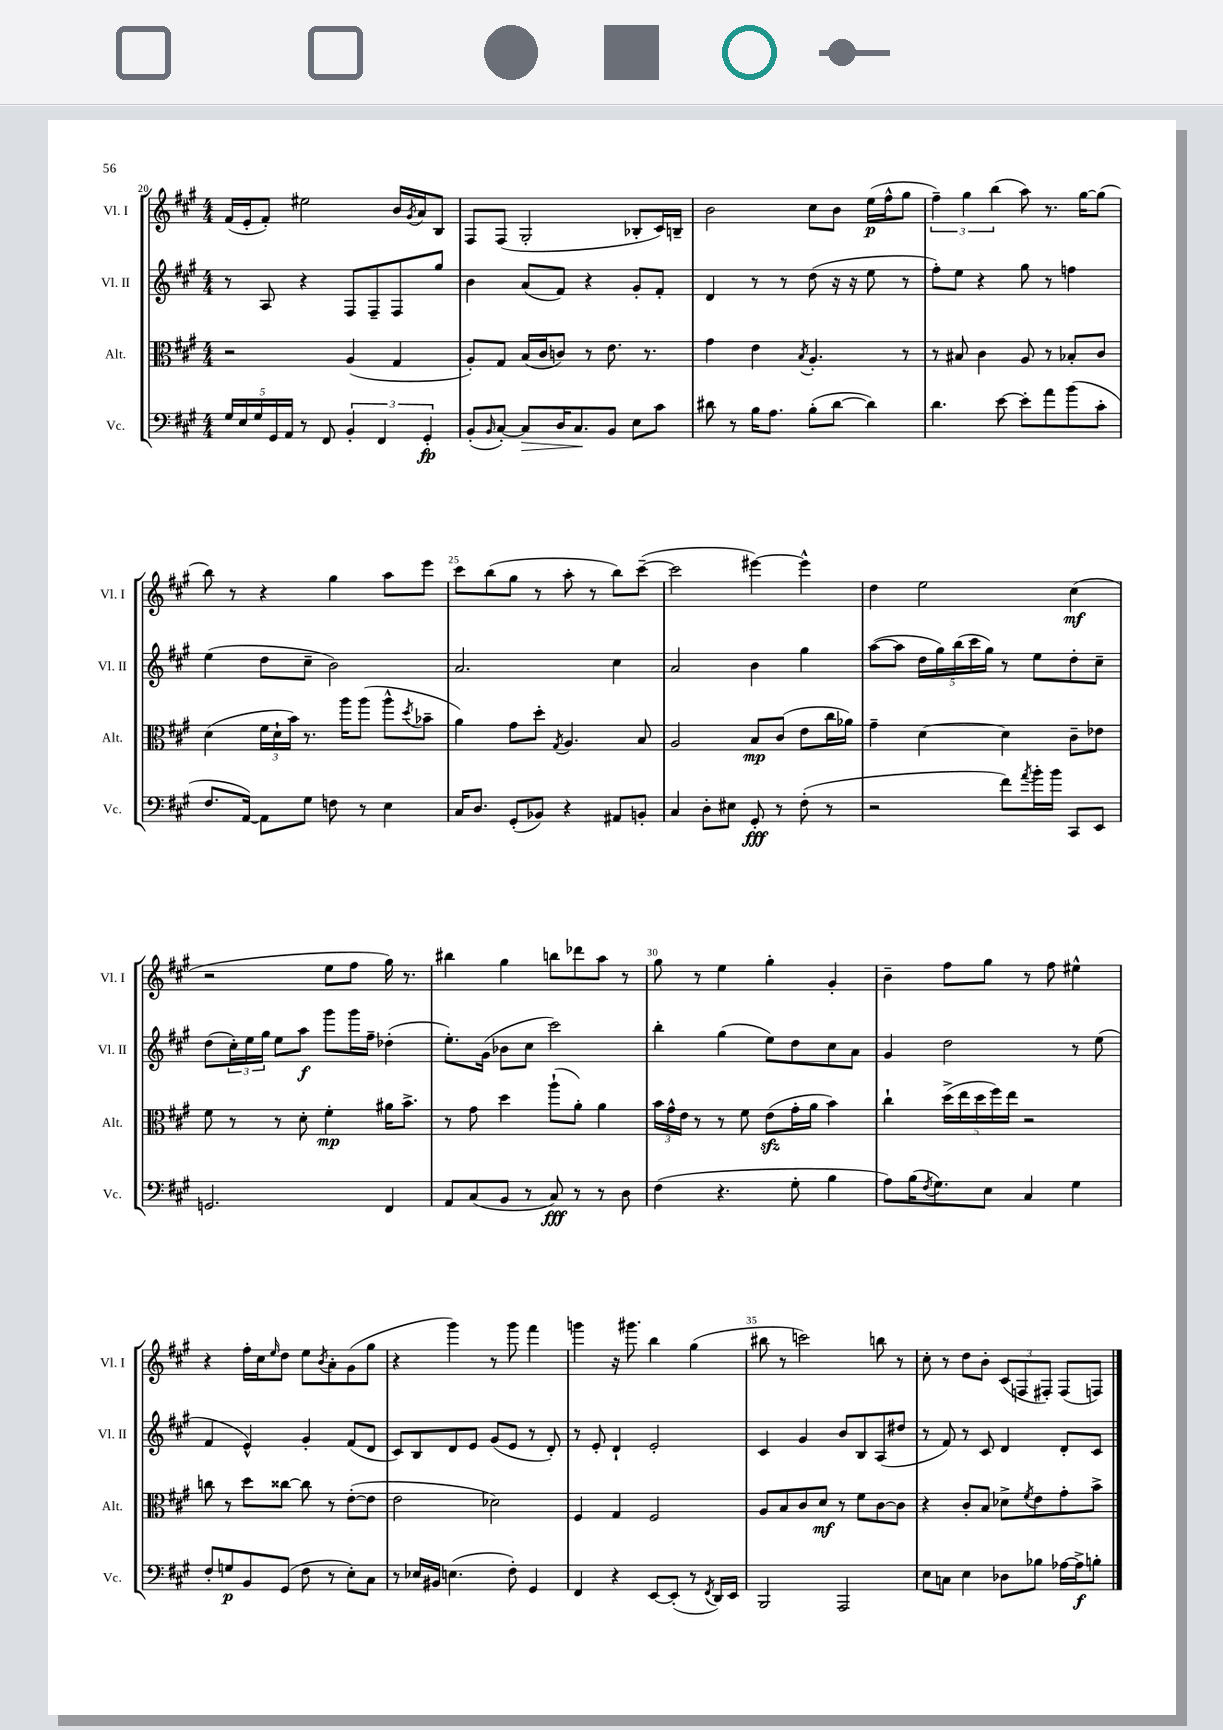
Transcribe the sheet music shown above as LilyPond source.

<<
\new StaffGroup <<
\new Staff = "s0" \with { instrumentName = "Vl. I" shortInstrumentName = "Vl. I" } {
    \clef treble \key a \major \numericTimeSignature \time 4/4
    fis'16( e'16-. fis'8-.) eis''2 b'16 \acciaccatura { gis'8 } a'16 b8 |
    fis8 fis8( gis2-. bes8-. cis'16) b16-- |
    b'2 cis''8 b'8 e''16\p( fis''16-^ gis''8 |
    \tuplet 3/2 { fis''4--) gis''4 b''4( } a''8) r8. gis''16~ gis''8( |
    b''8) r8 r4 gis''4 a''8 e'''8 |
    cis'''8 b''8( gis''8 r8 a''8-. r8 b''8) cis'''8~--( |
    cis'''2 eis'''4~) eis'''4-^ |
    d''4 e''2 cis''4\mf( |
    r2 e''8 fis''8 gis''16) r8. |
    bis''4 gis''4 b''8 des'''8 a''8 r8 |
    gis''8 r8 e''4 gis''4-. gis'4-. |
    b'4-- fis''8 gis''8 r8 fis''8 eis''4-^ |
    r4 fis''16-. cis''16 \grace { e''16 } d''8 e''8 \acciaccatura { b'8 } a'8-. gis'8( gis''8 |
    r4 gis'''4) r8 gis'''8 fis'''4 |
    g'''4 r16 gis'''8. b''4 gis''4( |
    bis''8 r8 c'''2) b''8 r8 |
    cis''8-. r8 d''8 b'8-. \tuplet 3/2 { cis'8( f8 fis8-.) } fis8( f8) \bar "|." |
}
\new Staff = "s1" \with { instrumentName = "Vl. II" shortInstrumentName = "Vl. II" } {
    \clef treble \key a \major \numericTimeSignature \time 4/4
    r8 a8 r4 fis8 fis8-- fis8 gis''8 |
    b'4 a'8( fis'8) r4 gis'8-. fis'8-. |
    d'4 r8 r8 d''8( r16 r16 e''8 r8 |
    fis''8-.) e''8 r4 gis''8 r8 f''4 |
    e''4( d''8 cis''8-- b'2) |
    a'2. cis''4 |
    a'2 b'4 gis''4 |
    a''8~( a''8 \tuplet 5/4 { d''16 gis''16) b''16( cis'''16 gis''16) } r8 e''8 d''8-. cis''8-- |
    d''8( \tuplet 3/2 { cis''16-.) e''16 gis''16 } e''8 a''8\f gis'''8 gis'''16 fis''16-- des''4-.( |
    e''8.-.) gis'16( bes'8 cis''8 cis'''2) |
    b''4-. gis''4( e''8) d''8 cis''8 a'8 |
    gis'4 d''2 r8 e''8( |
    fis'4 e'4-^) gis'4-. fis'8( d'8 |
    cis'8) b8 d'8 e'8 gis'8( e'8 r8 d'8-.) |
    r8 e'8-. d'4-! e'2-. |
    cis'4 gis'4 b'8 b8 a8( dis''8 |
    r8 fis'8) r8 cis'8 d'4 d'8-. cis'8 \bar "|." |
}
\new Staff = "s2" \with { instrumentName = "Alt." shortInstrumentName = "Alt." } {
    \clef alto \key a \major \numericTimeSignature \time 4/4
    r2 a4( gis4 |
    a8-.) gis8 b16( cis'16 c'8) r8 e'8. r8. |
    gis'4 e'4 \acciaccatura { b8 } a4.-. r8 |
    r8 bis8 cis'4 a8 r8 bes8-. cis'8 |
    d'4( \tuplet 3/2 { fis'16 d'16-! b'16) } r8. a''16 a''8( a''8-^ \acciaccatura { d''8 } bes'8-- |
    a'4) gis'8 d''8-. \acciaccatura { gis8 } a4. b8 |
    a2 b8\mp cis'8( e'8 cis''16 aes'16) |
    gis'4-- d'4~ d'4 cis'8-- ees'8 |
    fis'8 r8 r8 d'8-. fis'4-.\mp ais'16 b'8.-> |
    r8 gis'8 d''4 a''8-!( a'8-.) a'4 |
    \tuplet 3/2 { b'16 gis'16-^ e'16 } r8 r8 fis'8 e'8\sfz( gis'16-. a'16 b'4) |
    cis''4-! \tuplet 5/4 { d''16->( e''16 d''16 fis''16) e''16 } r2 |
    c''8 r8 d''8 cisis''8~ cisis''8 r8 e'8~-.( e'8 |
    e'2 des'2) |
    fis4 gis4 fis2 |
    a8 b8 cis'8 d'8\mf r8 fis'8 cis'8~ cis'8 |
    r4 cis'8-. b8 des'8-> \acciaccatura { fis'8 } e'8 gis'8-. b'8-> \bar "|." |
}
\new Staff = "s3" \with { instrumentName = "Vc." shortInstrumentName = "Vc." } {
    \clef bass \key a \major \numericTimeSignature \time 4/4
    \tuplet 5/4 { gis16 e16 gis16 gis,16 a,16 } r8 fis,8 \tuplet 3/2 { b,4-. fis,4 gis,4-.\fp } |
    b,8-.( \grace { b,16 } cis8~-.) cis8\> d16 cis8.\! b,8 e8 cis'8 |
    dis'8 r8 b16 a8. b8-.( dis'8~ dis'4) |
    d'4. e'8~ e'8-. a'8 b'8( cis'8-. |
    fis8. a,16~) a,8 gis8 f8 r8 e4 |
    cis16 d8. gis,8-.( bes,8) r4 ais,8 b,8-. |
    cis4 d8-. eis8 gis,8-.\fff r8 fis8-.( r8 |
    r2 fis'8) \acciaccatura { a'8 } b'16-. b'16 cis,8 e,8 |
    g,2. fis,4 |
    a,8 cis8( b,8 r8 cis8\fff) r8 r8 d8 |
    fis4( r4. gis8-. b4 |
    a8) b16( \acciaccatura { fis8 } gis8.) e8 cis4 gis4 |
    fis8-. g8\p b,8 gis,8( fis8 r8 e8-.) cis8 |
    r8 ees16 bis,16 e4.( fis8-.) gis,4 |
    fis,4 r4 e,8~ e,8-.( r8 \acciaccatura { fis,8 } d,16) e,16 |
    b,,2 a,,2 |
    e8 c8 e4 des8 bes8 aes16~ aes16->\f b8-. \bar "|." |
}
>>
>>
\layout { \context { \Score currentBarNumber = #20 \override BarNumber.break-visibility = ##(#f #t #t) barNumberVisibility = #(every-nth-bar-number-visible 5) } }
